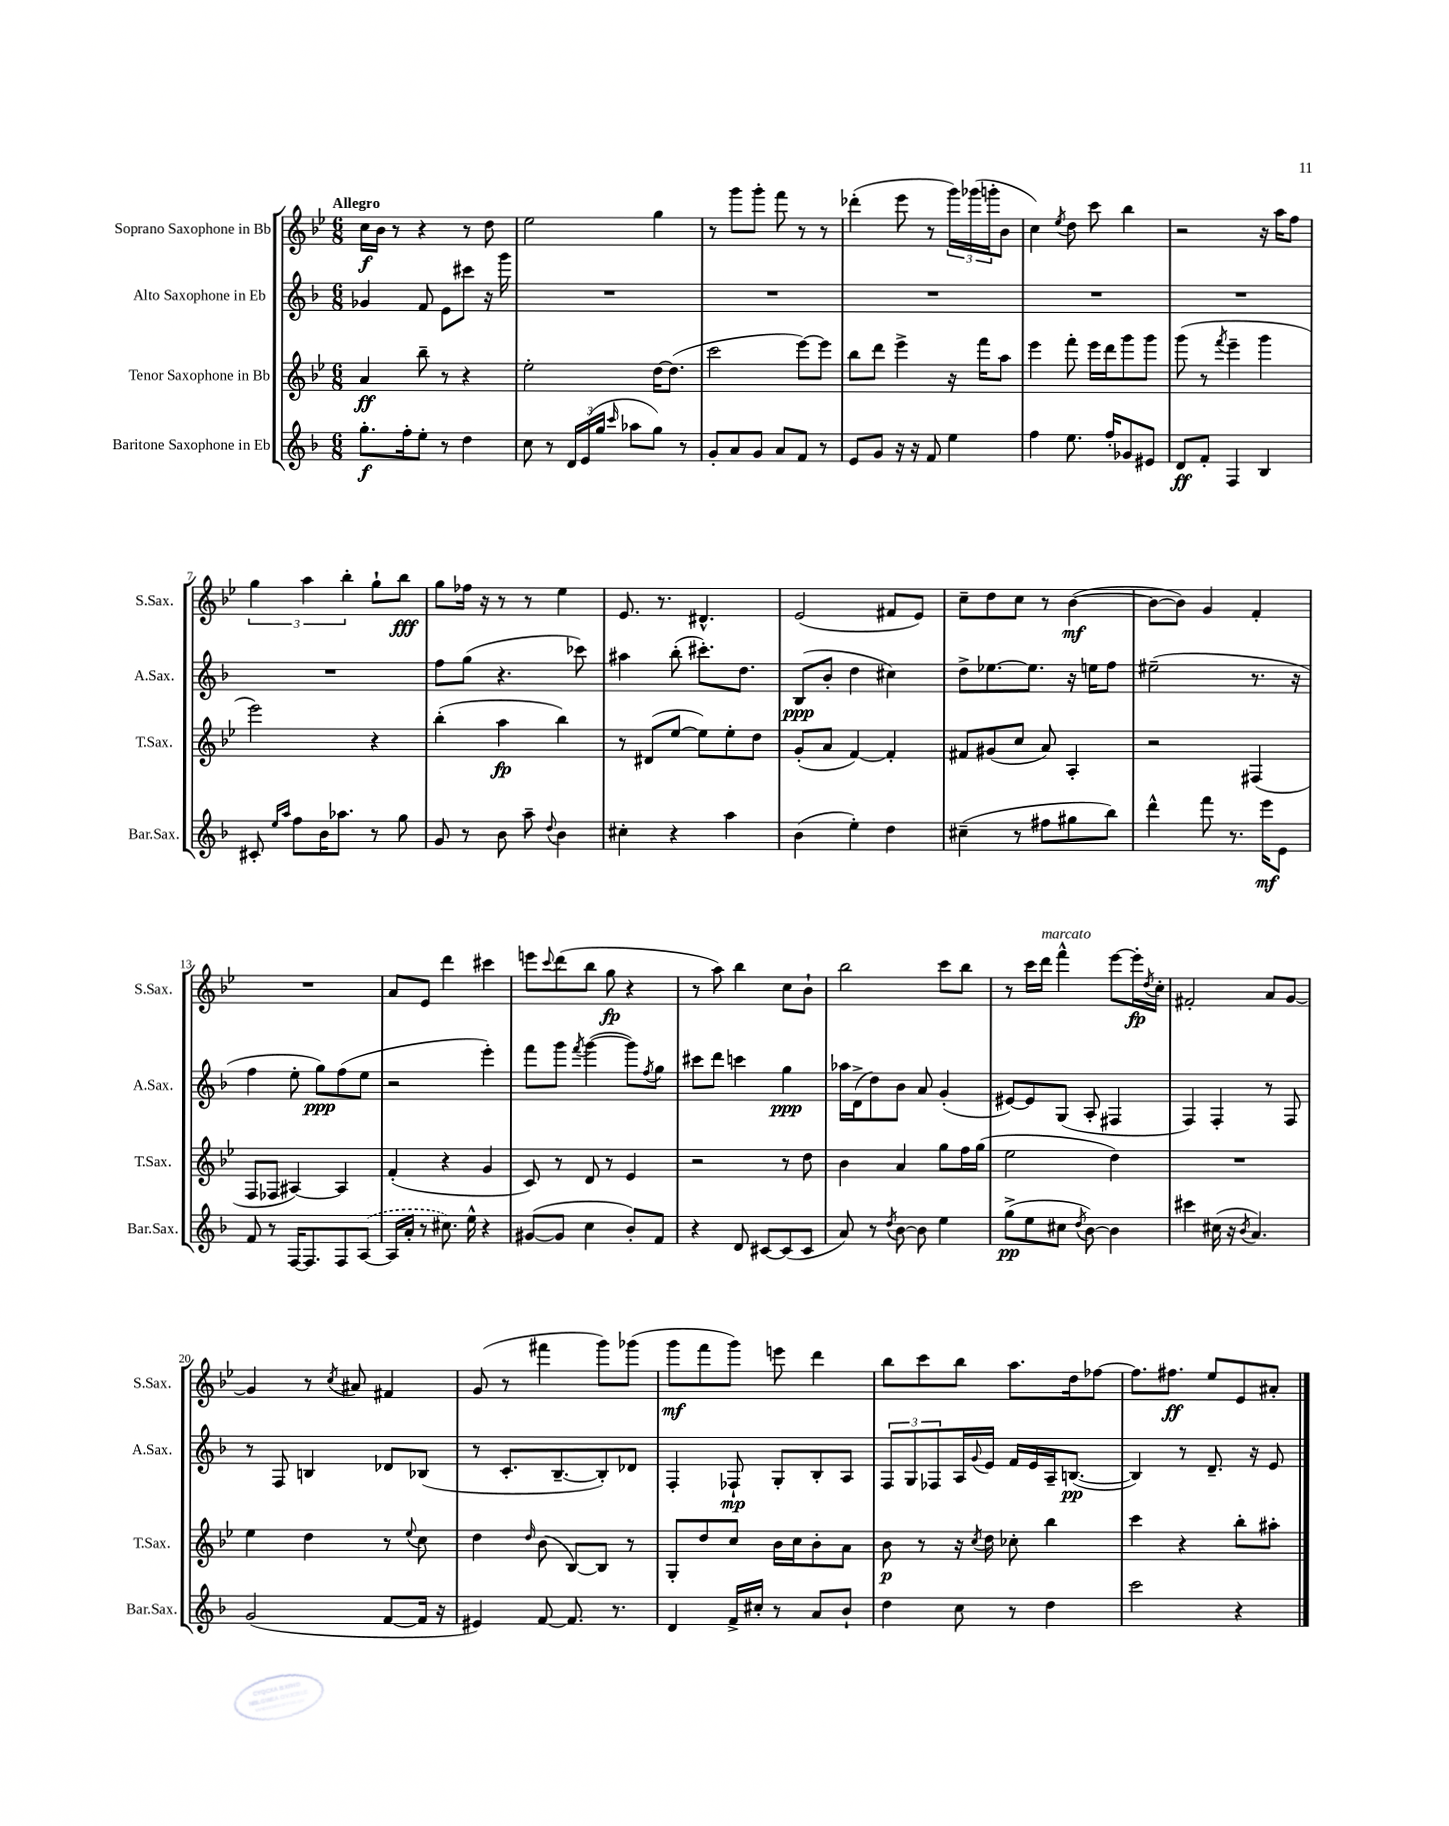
<<
\new StaffGroup <<
\new Staff = "s0" \with { instrumentName = "Soprano Saxophone in Bb" shortInstrumentName = "S.Sax." } {
    \clef treble \key bes \major \numericTimeSignature \time 6/8 \tempo "Allegro"
    c''16\f bes'16 r8 r4 r8 d''8 |
    ees''2 g''4 |
    r8 g'''8 g'''8-. f'''8 r8 r8 |
    des'''4-.( ees'''8 r8 \tuplet 3/2 { g'''16) ges'''16( g'''16-. } bes'8 |
    c''4) \acciaccatura { ees''8 } d''8 c'''8 bes''4 |
    r2 r16 a''16 f''8 |
    \tuplet 3/2 { g''4 a''4 bes''4-. } g''8-! bes''8\fff |
    g''8 fes''16 r16 r8 r8 ees''4 |
    ees'8. r8. dis'4.-^ |
    ees'2( fis'8 ees'8) |
    c''8-- d''8 c''8 r8 bes'4~\mf( |
    bes'8~ bes'8) g'4 f'4-. |
    R2. |
    a'8 ees'8 d'''4 cis'''4 |
    e'''8 \appoggiatura { c'''8 } d'''8( bes''8 g''8\fp r4 |
    r8 a''8) bes''4 c''8 bes'8-! |
    bes''2 c'''8 bes''8 |
    r8 c'''16 d'''16^\markup { \italic "marcato" } f'''4-^ ees'''8~ ees'''16-.\fp \acciaccatura { d''8 } c''16-. |
    fis'2-. a'8 g'8~ |
    g'4 r8 \acciaccatura { c''8 } ais'8 fis'4 |
    g'8( r8 fis'''4 g'''8) ges'''8( |
    g'''8\mf f'''8 g'''8) e'''8 d'''4 |
    bes''8 c'''8 bes''8 a''8. d''16 fes''8~ |
    fes''8. fis''8.\ff ees''8 ees'8 ais'8-. \bar "|." |
}
\new Staff = "s1" \with { instrumentName = "Alto Saxophone in Eb" shortInstrumentName = "A.Sax." } {
    \clef treble \key f \major \numericTimeSignature \time 6/8
    ges'4 f'8 e'8 cis'''8 r16 g'''16 |
    R2. |
    R2. |
    R2. |
    R2. |
    R2. |
    R2. |
    f''8 g''8( r4. ces'''8) |
    ais''4 bes''8-.( cis'''8.-.) d''8. |
    bes8\ppp( bes'8-. d''4 cis''4) |
    d''8-> ees''8.~ ees''8. r16 e''16 f''8 |
    eis''2--( r8. r16 |
    f''4 e''8-. g''8\ppp) f''8( e''8 |
    r2 e'''4-.) |
    f'''8 g'''8 \acciaccatura { f'''8 } g'''4~( g'''8) \acciaccatura { f''8 } g''8 |
    cis'''8 d'''8 c'''4 g''4\ppp |
    aes''16 d'16->( d''8) bes'8 a'8 g'4-.( |
    eis'8~) eis'8 g8( a8-. fis4 |
    f4) f4-. r8 f8 |
    r8 f8 b4 des'8 bes8( |
    r8 c'8.-. bes8.~-- bes8-.) des'8 |
    f4-. fes8-!\mp g8-. bes8-. a8 |
    \tuplet 3/2 { f8 g8 fes8 } a16 \appoggiatura { g'8 } e'16 f'16 e'16 a16-- b8.~\pp( |
    b4) r8 d'8.-- r16 e'8 \bar "|." |
}
\new Staff = "s2" \with { instrumentName = "Tenor Saxophone in Bb" shortInstrumentName = "T.Sax." } {
    \clef treble \key bes \major \numericTimeSignature \time 6/8
    a'4\ff bes''8-- r8 r4 |
    ees''2-. d''16~ d''8.( |
    c'''2 ees'''8~) ees'''8 |
    bes''8 d'''8 ees'''4-> r16 f'''16 a''8 |
    ees'''4 f'''8-. ees'''16 d'''16 g'''8 g'''8 |
    g'''8( r8 \acciaccatura { f'''8 } ees'''4-- g'''4 |
    ees'''2) r4 |
    bes''4-.( a''4\fp bes''4) |
    r8 dis'8( ees''8~ ees''8) ees''8-. d''8 |
    g'8-.( a'8 f'4~) f'4-. |
    fis'8 gis'8( c''8 a'8) a4-. |
    r2 fis4( |
    f8 fes8 ais4~) ais4 |
    f'4-.( r4 g'4 |
    c'8) r8 d'8 r8 ees'4 |
    r2 r8 d''8 |
    bes'4 a'4 g''8 f''16 g''16( |
    ees''2 d''4) |
    R2. |
    ees''4 d''4 r8 \appoggiatura { ees''8 } c''8 |
    d''4 \grace { d''16 } bes'8( bes8~) bes8 r8 |
    g8-. d''8 c''8 bes'16 c''16 bes'8-. a'8 |
    bes'8\p r8 r16 \acciaccatura { c''8 } d''16 ces''8-. bes''4 |
    c'''4 r4 bes''8-. ais''8-. \bar "|." |
}
\new Staff = "s3" \with { instrumentName = "Baritone Saxophone in Eb" shortInstrumentName = "Bar.Sax." } {
    \clef treble \key f \major \numericTimeSignature \time 6/8
    g''8.-.\f f''16-. e''8-. r8 d''4 |
    c''8 r8 \tuplet 3/2 { d'16 e'16( g''16 } \grace { c'''16 } aes''8 g''8) r8 |
    g'8-. a'8 g'8 a'8 f'8 r8 |
    e'8 g'8 r16 r16 f'8 e''4 |
    f''4 e''8. f''16-. ges'8 eis'8 |
    d'8\ff f'8-. f4 bes4 |
    cis'8-. \grace { e''16 a''16 } f''8 bes'16 aes''8. r8 g''8 |
    g'8 r8 bes'8 a''8-- \appoggiatura { d''8 } bes'4 |
    cis''4-. r4 a''4 |
    bes'4( e''4-.) d''4 |
    cis''4--( r8 fis''8 gis''8 bes''8) |
    d'''4-^ f'''8 r8. e'''16\mf e'8 |
    f'8 r8 f16~ f8. f8 \once \slurDashed a8~( |
    a16 a'16-. r8 cis''8.) e''16-^ r4 |
    gis'8~( gis'8 c''4 bes'8-.) f'8 |
    r4 d'8 cis'8~ cis'8( cis'8 |
    a'8) r8 \acciaccatura { d''8 } bes'8~ bes'8 e''4 |
    g''8->\pp( e''8 cis''8 \acciaccatura { d''8 } bes'8~) bes'4 |
    cis'''4 cis''16( r16 \acciaccatura { bes'8 } a'4.) |
    g'2( f'8~ f'16 r16 |
    eis'4) f'8~ f'8. r8. |
    d'4 f'16-> cis''16-. r8 a'8 bes'8-! |
    d''4 c''8 r8 d''4 |
    c'''2 r4 \bar "|." |
}
>>
>>
